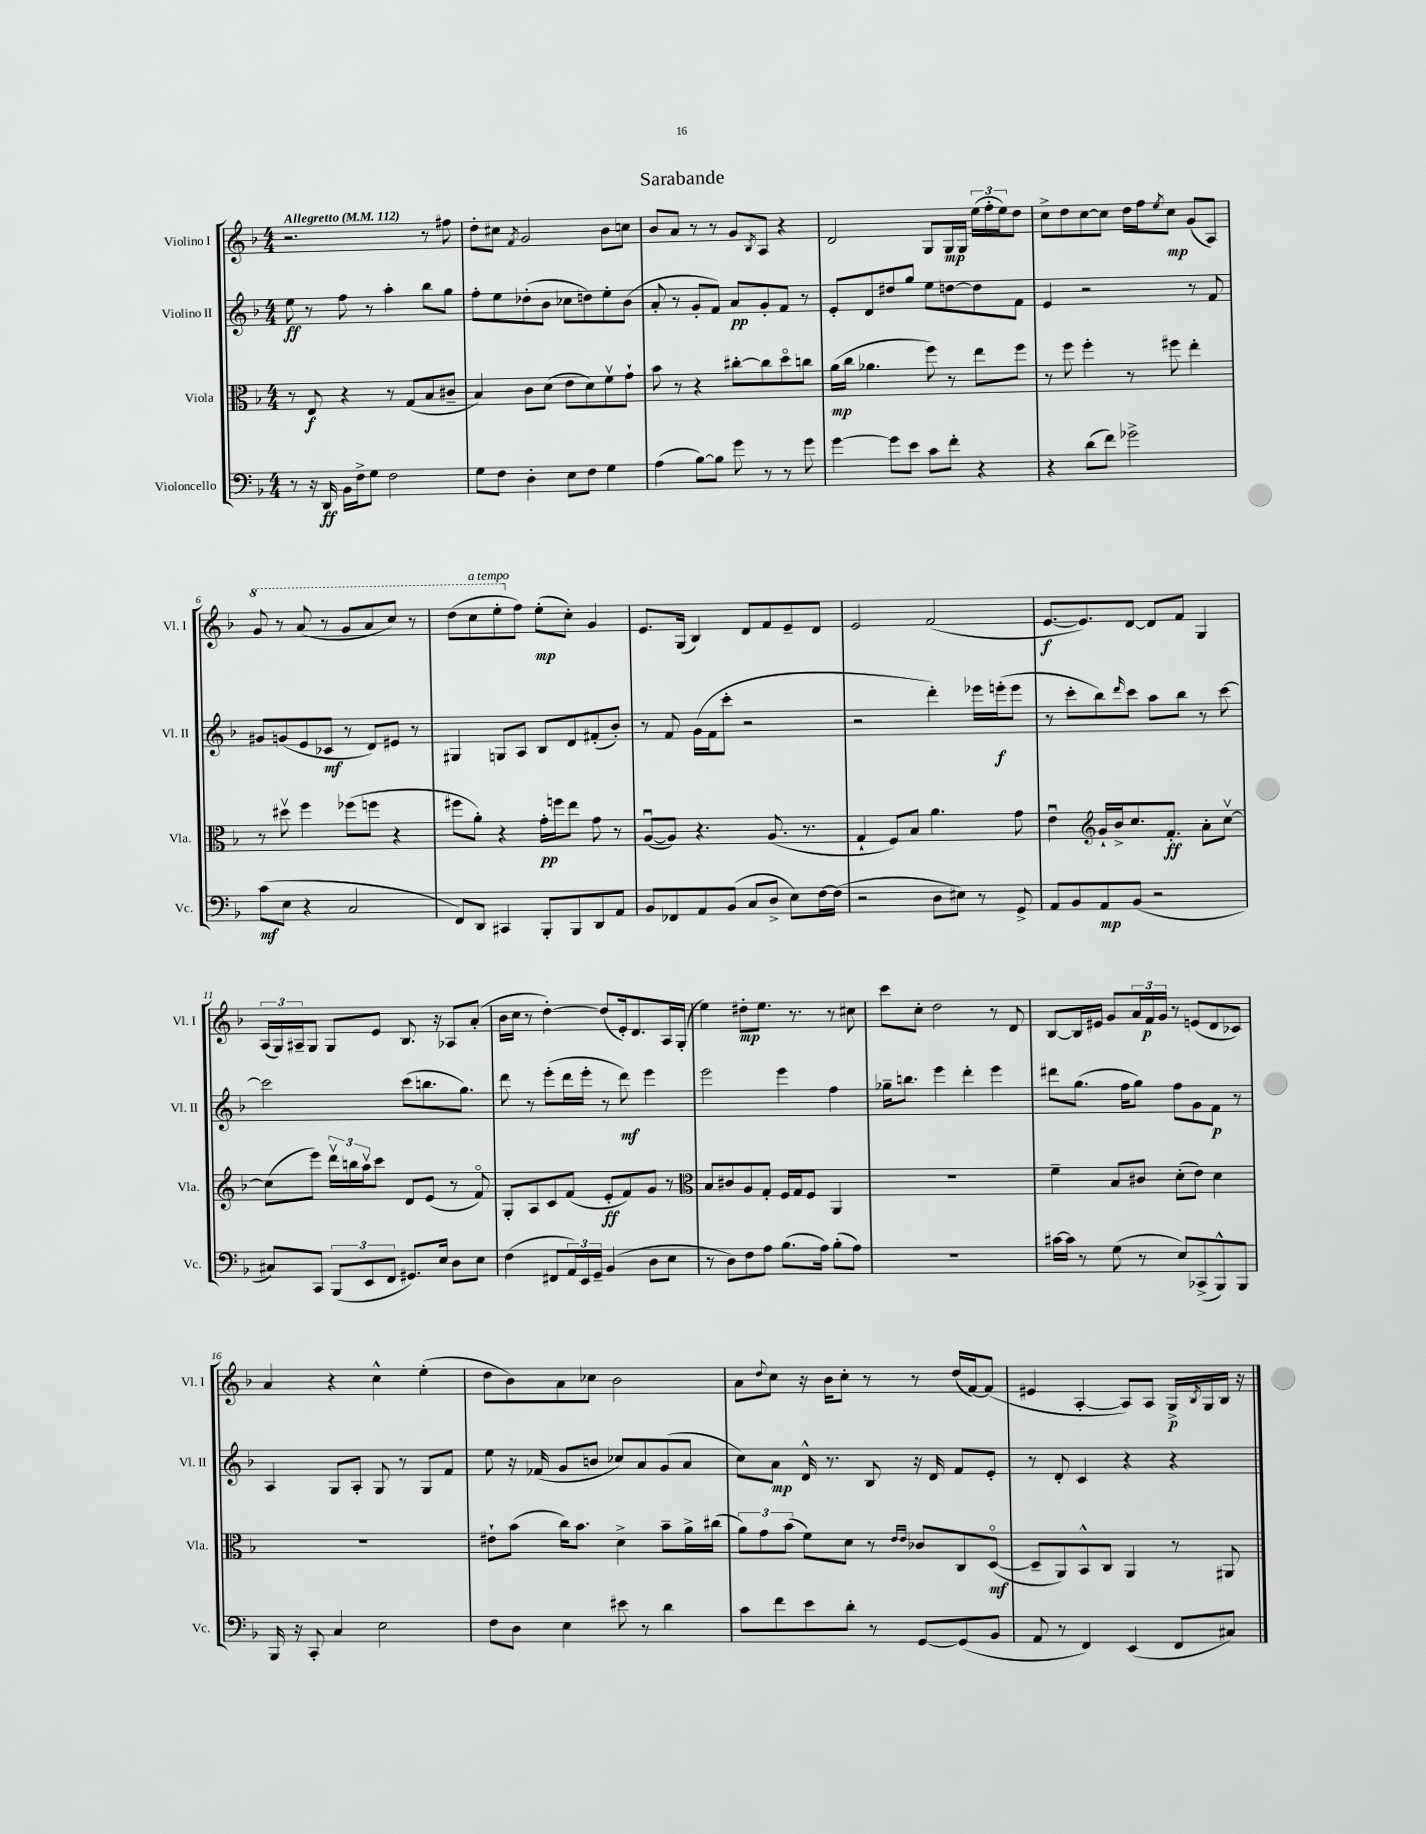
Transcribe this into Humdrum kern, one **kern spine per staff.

**kern	**dynam	**kern	**dynam	**kern	**dynam	**kern	**dynam
*part4	*part4	*part3	*part3	*part2	*part2	*part1	*part1
*staff4	*staff4	*staff3	*staff3	*staff2	*staff2	*staff1	*staff1
*I"Violoncello	*	*I"Viola	*	*I"Violino II	*	*I"Violino I	*
*I'Vc.	*	*I'Vla.	*	*I'Vl. II	*	*I'Vl. I	*
*clefF4	*	*clefC3	*	*clefG2	*	*clefG2	*
*k[b-]	*	*k[b-]	*	*k[b-]	*	*k[b-]	*
*M4/4	*	*M4/4	*	*M4/4	*	*M4/4	*
*MM112	*	*MM112	*	*MM112	*	*MM112	*
=1	=1	=1	=1	=1	=1	=1	=1
!	!	!	!	!	!	!LO:TX:a:B:t=Allegretto	!
8r	.	8r	.	8ee\	ff	2.r	.
16r	.	8E/	f	8r	.	.	.
16DD/	ff	.	.	.	.	.	.
16BB-\LL	.	4r	.	8ff\	.	.	.
16F^\J	.	.	.	.	.	.	.
8G\J	.	.	.	8r	.	.	.
2F\	.	8r	.	4aa'\	.	.	.
.	.	(8G/L	.	.	.	.	.
.	.	8B-/	.	8bb-\L	.	8r	.
.	.	8c#X~/J	.	8gg\J	.	8ff#X\	.
=2	=2	=2	=2	=2	=2	=2	=2
8G\L	.	4B-/)	.	8ff'\L	.	8dd'\L	.
8F\J	.	.	.	8ee\	.	8cc#X\J	.
.	.	.	.	.	.	8qf/	.
4D'\	.	8c\L	.	(8dd-X'\	.	2g/	.
.	.	(8d\J	.	8b-\J	.	.	.
8E\L	.	8e\L	.	8cc-X\L	.	.	.
8F\J	.	8d\)	.	8ddn\)	.	.	.
4G\	.	8fv\	.	8ee'\	.	8b-\L	.
.	.	8g`\J	.	(8b-\J	.	8ccn\J	.
=3	=3	=3	=3	=3	=3	=3	=3
(4A\	.	8b-\	.	8a'/	.	8b-/L	.
.	.	8r	.	8r	.	8a/J	.
[8B-\L)	.	4r	.	8g'/L	.	8r	.
8B-\J]	.	.	.	8f/J)	.	8r	.
8g\	.	[8cc#X'\L	.	8a/L	pp	8g/L	.
.	.	.	.	.	.	8qB-/	.
8r	.	8cc#\]	.	8g'/	.	8A/J	.
8r	.	8dd\	.	8f/J	.	4r	.
8g\	.	8ccn\J	.	8r	.	.	.
=4	=4	=4	=4	=4	=4	=4	=4
[4g\	.	(16a\LL	mp	8e'/L	.	2d/	.
.	.	16cc\JJ	.	.	.	.	.
.	.	4.a-X\	.	8d/	.	.	.
8g\L]	.	.	.	8dd#X/	.	.	.
8e\J	.	.	.	8gg/J	.	.	.
8c\L	.	8ff\)	.	8ee\L	.	8G/L	.
8f'\J	.	8r	.	[8ddn\	.	16G/L	mp
.	.	.	.	.	.	16G/JJ	.
4r	.	8ee\L	.	8dd\]	.	(24ee\LL	.
.	.	.	.	.	.	24ff'\	.
.	.	.	.	.	.	24ee\J)	.
.	.	8ff\J	.	8f\J	.	8dd\J	.
=5	=5	=5	=5	=5	=5	=5	=5
4r	.	8r	.	4e/	.	8cc^\L	.
.	.	8ff\	.	.	.	8dd\	.
(8d\L	.	4ff'\	.	2r	.	[8cc\	.
8f\J)	.	.	.	.	.	8cc\J]	.
2g-X^\	.	8r	.	.	.	16dd\LL	.
.	.	.	.	.	.	16ff\J	.
.	.	.	.	.	.	8qee/	.
.	.	8ff#X\	.	.	.	8cc\J	mp
.	.	4ee'\	.	8r	.	(8g/L	.
.	.	.	.	8f/	.	8A/J)	.
!!LO:LB:g=z
=6	=6	=6	=6	=6	=6	=6	=6
*	*	*	*	*	*	*8va	*
(8c\L	mf	8r	.	8g#X/L	.	8gg/	.
8E\J	.	8dd#Xv\	.	(8gn/	.	8r	.
4r	.	4ff\	.	8e/	.	(8aa/	.
.	.	.	.	8c-X/J	mf	8r	.
2C/	.	(8ff-X\L	.	8r	.	8gg/L	.
.	.	8ffn\J	.	8d/L)	.	8aa/	.
.	.	4r	.	8e#X/J	.	8ccc/J)	.
.	.	.	.	8r	.	8r	.
=7	=7	=7	=7	=7	=7	=7	=7
8FF/L)	.	8ff#X\L	.	4G#X/	.	(8ddd\L	.
!	!	!	!	!	!	!LO:TX:a:i:t=a tempo	!
8DD/J	.	8a'\J)	.	.	.	8ccc\	.
4CC#X/	.	4r	.	8Gn/L	.	8eee'\	.
*	*	*	*	*	*	*X8va	*
.	.	.	.	8A/J	.	8ff\J)	.
8BBB-'/L	.	16g'\LL	pp	8B-/L	.	(8ee'\L	mp
.	.	16ffn\J	.	.	.	.	.
8BBB-/	.	8ee\J	.	8d/	.	8cc'\J)	.
8DD/	.	8g\	.	(8f#X'/	.	4g/	.
8AA/J	.	8r	.	8b-'/J)	.	.	.
=8	=8	=8	=8	=8	=8	=8	=8
8BB-/L	.	([8Au/L	.	8r	.	8.e/L	.
8FF-X/	.	8A/J])	.	8f/	.	.	.
.	.	.	.	.	.	(16G/Jk	.
8AA/	.	4.r	.	(16g\LL	.	4B-/)	.
.	.	.	.	16f\J	.	.	.
(8BB-/J	.	.	.	8ccc'\J	.	.	.
8C/L	.	.	.	2r	.	8d/L	.
8D^/J	.	(8.A/	.	.	.	8f/	.
8E\L)	.	.	.	.	.	8e~/	.
.	.	8.r	.	.	.	.	.
[16F\L	.	.	.	.	.	8d/J	.
(16F\JJ]	.	.	.	.	.	.	.
=9	=9	=9	=9	=9	=9	=9	=9
2r	.	4G`/	.	2r	.	2e/	.
.	.	8F/L)	.	.	.	.	.
.	.	8B-/J	.	.	.	.	.
8D\L	.	4.a\	.	4ddd'\)	.	(2f/	.
8E#X\J)	.	.	.	.	.	.	.
8r	.	.	.	16eee-X\LL	.	.	.
.	.	.	.	(16eeen'\J	f	.	.
8GG^/	.	8g\	.	8eee\J	.	.	.
=10	=10	=10	=10	=10	=10	=10	=10
8AA/L	.	4eu\	.	8r	.	[8.e/L	f
8BB-/	.	.	.	8ccc'\L	.	.	.
.	.	.	.	.	.	8.e/])	.
*	*	*clefG2	*	*	*	*	*
8AA/	mp	16g`/LL	.	8bb-\)	.	.	.
.	.	16b-^/J	.	.	.	.	.
.	.	.	.	16qqddd/	.	.	.
(8BB-/J	.	8.cc/	.	8ccc\J	.	[8d/J	.
2r	.	.	.	8aa\L	.	8d/L]	.
.	.	8.f'/J	ff	.	.	.	.
.	.	.	.	8bb-\J	.	8f/J	.
.	.	8a'\L	.	8r	.	4G/	.
.	.	[8ccv\J	.	[8ccc\	.	.	.
!!LO:LB:g=z
=11	=11	=11	=11	=11	=11	=11	=11
8C#X/L)	.	(8cc\L]	.	2ccc\]	.	(24A/LL	.
.	.	.	.	.	.	24G/)	.
.	.	.	.	.	.	24A#X~/J	.
8CC/J	.	8eee\J)	.	.	.	8G/J	.
(12BBB-/L	.	24dddv\LL	.	.	.	8G/L	.
.	.	24bbn\	.	.	.	.	.
12EE/	.	24aav\J	.	.	.	.	.
.	.	8ccc\J	.	.	.	8e/J	.
12FF/J	.	.	.	.	.	.	.
8.GG#X/L)	.	8d/L	.	(8ccc\L	.	8.B-/	.
.	.	(8e/J	.	8.bbn\	.	.	.
16E/Jk	.	.	.	.	.	16r	.
8D\L	.	8r	.	.	.	8A-X/L	.
.	.	.	.	8.gg\J)	.	.	.
8E\J	.	8f/)	.	.	.	(8a'/J	.
=12	=12	=12	=12	=12	=12	=12	=12
(4F\	.	8G'/L	.	8ddd\	.	16b-\LL	.
.	.	.	.	.	.	16cc\JJ	.
.	.	8A/	.	8r	.	8r	.
8FF#X/L	.	8c/	.	(8eee'\L	.	[4dd'\)	.
24AA/L)	.	(8f/J	.	16ddd\L	.	.	.
24EE/	.	.	.	.	.	.	.
.	.	.	.	16eee'\JJ	.	.	.
24GG~/JJ	.	.	.	.	.	.	.
(4BB-/	.	8e'/L	ff	8r	.	(8dd/L]	.
.	.	8f/)	.	8ddd\)	mf	16e'/k)	.
.	.	.	.	.	.	8.d/	.
8D\L	.	8g/J	.	4eee\	.	.	.
8E\J	.	8r	.	.	.	16A/L	.
.	.	.	.	.	.	(16G'/JJ	.
=13	=13	=13	=13	=13	=13	=13	=13
*	*	*clefC3	*	*	*	*	*
8r	.	8B-/L	.	2eee\	.	4ee\)	.
8D\L)	.	8c#X/	.	.	.	.	.
8F\	.	8A/	.	.	.	8dd#X'\L	mp
8A\J	.	8G'/J	.	.	.	8.ee\J	.
(8.B-\L	.	16F/LL	.	4eee\	.	.	.
.	.	16G/J	.	.	.	8.r	.
.	.	8F/J	.	.	.	.	.
16A\Jk)	.	.	.	.	.	.	.
(8B-'\L	.	4AA/	.	4ff\	.	8r	.
8A\J)	.	.	.	.	.	8cc#X\	.
=14	=14	=14	=14	=14	=14	=14	=14
1r	.	1r	.	16gg-X~\KL	.	8ccc\L	.
.	.	.	.	8.bbn\J	.	.	.
.	.	.	.	.	.	8cc'\J	.
.	.	.	.	4eee\	.	2dd\	.
.	.	.	.	4ddd'\	.	.	.
.	.	.	.	4eee\	.	8r	.
.	.	.	.	.	.	8d/	.
=15	=15	=15	=15	=15	=15	=15	=15
[16c#X\LL	.	4f~\	.	8ddd#X\L	.	[8B-/L	.
16c#\JJ]	.	.	.	.	.	.	.
8r	.	.	.	(8.gg\J	.	16B-/L]	.
.	.	.	.	.	.	16e#X/JJ	.
(8G\	.	8B-/L	.	.	.	8g/L	.
.	.	.	.	16ff\KL	.	.	.
8r	.	8c#X/J	.	8gg\J)	.	24a/L	.
.	.	.	.	.	.	24f/	p
.	.	.	.	.	.	24g/JJ	.
8E/L)	.	(8d'\L	.	8ff\L	.	8r	.
(8CC-X^/	.	8e\J)	.	8g\	.	(8en/L	.
8BBB-^^/)	.	4d\	.	8f\J	p	8d/	.
8BBB-/J	.	.	.	8r	.	8c-X/J)	.
!!LO:LB:g=z
=16	=16	=16	=16	=16	=16	=16	=16
16BBB-/	.	1r	.	4A/	.	4a/	.
16r	.	.	.	.	.	.	.
8CC'/	.	.	.	.	.	.	.
4C/	.	.	.	8G/L	.	4r	.
.	.	.	.	8A'/J	.	.	.
2E\	.	.	.	8G/	.	4cc^^\	.
.	.	.	.	8r	.	.	.
.	.	.	.	8G/L	.	(4ee'\	.
.	.	.	.	8f/J	.	.	.
=17	=17	=17	=17	=17	=17	=17	=17
8F\L	.	8e#X`\L	.	8ee\	.	8dd\L	.
8D\J	.	(8b-\J	.	16r	.	8b-\)	.
.	.	.	.	(16f-X/	.	.	.
4E\	.	16cc\KL)	.	8g/L	.	8a\	.
.	.	8.b-\J	.	.	.	.	.
.	.	.	.	8bn/J	.	8cc-X\J	.
8e#X\	.	4d^\	.	8cc-X/L)	.	2b-\	.
8r	.	.	.	8a/	.	.	.
4d\	.	8b-~\L	.	(8g/	.	.	.
.	.	16a^\L	.	8a/J	.	.	.
.	.	(16cc#X\JJ	.	.	.	.	.
=18	=18	=18	=18	=18	=18	=18	=18
8c\L	.	12a\L)	.	8cc\L)	.	8a\L	.
.	.	12g\	.	.	.	.	.
.	.	.	.	.	.	8qqdd/	.
8f\	.	.	.	8a\J	mp	8cc\J	.
.	.	(12b-\J	.	.	.	.	.
8e\	.	8f\L)	.	16d^^/	.	16r	.
.	.	.	.	8.r	.	16b-\KL	.
8d'\J	.	8d\J	.	.	.	8cc'\J	.
8r	.	8r	.	8B-/	.	8r	.
.	.	16qqe/LL	.	.	.	.	.
.	.	16qqe/JJ	.	.	.	.	.
[8GG/L	.	8c-X/L	.	16r	.	8r	.
.	.	.	.	16d/	.	.	.
(8GG/]	.	8C/	.	8f/L	.	(16dd/LL	.
.	.	.	.	.	.	[16f/J)	.
8BB-/J	.	([8D/J	mf	8e'/J	.	(8f/J]	.
=19	=19	=19	=19	=19	=19	=19	=19
8AA/	.	8D~/L]	.	8r	.	4e#X/	.
8r	.	8AA/)	.	8d'/	.	.	.
4FF/)	.	8BB-^^/	.	4c/	.	[4A'/	.
.	.	8C/J	.	.	.	.	.
(4EE/	.	4AA/	.	4r	.	8A/L])	.
.	.	.	.	.	.	8A/J	.
8FF/L	.	8r	.	4r	.	16G^/LL	p
.	.	.	.	.	.	8qB-/	.
.	.	.	.	.	.	16G/	.
8C#X/J)	.	8AA#X/	.	.	.	16B-/JJ	.
.	.	.	.	.	.	16r	.
==	==	==	==	==	==	==	==
*-	*-	*-	*-	*-	*-	*-	*-
